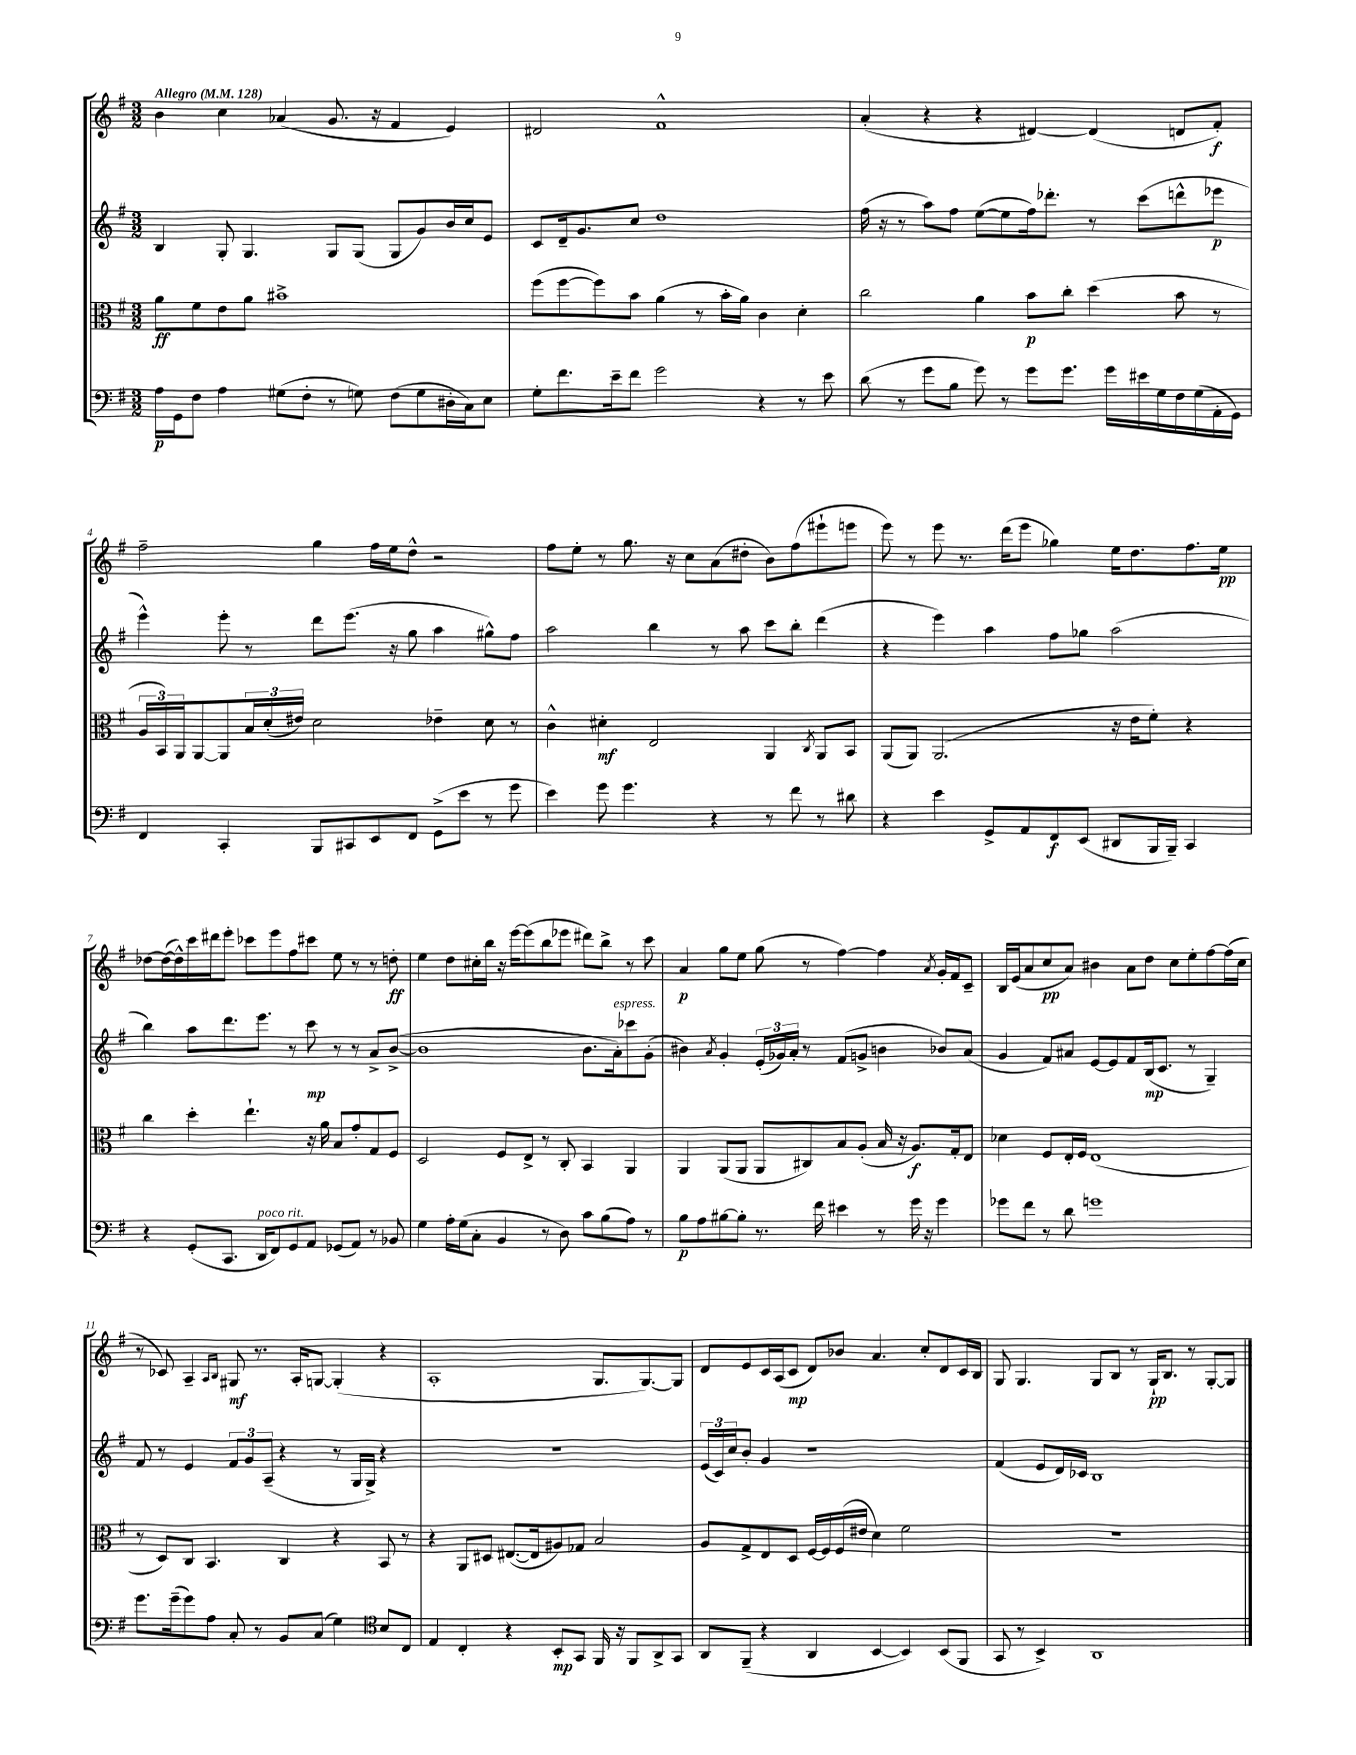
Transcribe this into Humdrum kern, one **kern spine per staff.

**kern	**kern	**kern	**kern
*staff4	*staff3	*staff2	*staff1
*clefF4	*clefC3	*clefG2	*clefG2
*k[f#]	*k[f#]	*k[f#]	*k[f#]
*M3/2	*M3/2	*M3/2	*M3/2
*MM128	*MM128	*MM128	*MM128
16A	8a	4B	4b
16GG	.	.	.
8F#	8f#	.	.
4A	8e	8G'	4cc
.	8a	4.G	.
(8G#	1b#^	.	(4a-
8F#'	.	.	.
8r	.	8G	8.g
8G)	.	(8G	.
.	.	.	16r
(8F#	.	8G	4f#
8G	.	8g)	.
16D#'	.	16b	4e)
16C)	.	16cc	.
8E	.	8e	.
=	=	=	=
8G'	(8ff#	8c	2d#
8.f#	[8ff#	16d~	.
.	.	8.g	.
.	8ff#])	.	.
16e~	.	.	.
8f#	8b	8cc	.
2g	(4a	1dd	1f#^^
.	8r	.	.
.	16b'	.	.
.	16a)	.	.
4r	4c	.	.
8r	4d'	.	.
8e	.	.	.
=	=	=	=
(8d	2cc	(16ff#	(4a'
.	.	16r	.
8r	.	8r	.
8g	.	8aa)	4r
8B	.	8ff#	.
8g)	4a	([8ee	4r
8r	.	8ee]	.
8g	8b	16ff#)	[4d#)
.	.	8.ddd-'	.
8.g	8cc'	.	.
.	(4dd	8r	(4d#]
16g	.	.	.
16e#	.	(8ccc	.
16G	.	.	.
16F#	8b	8ddd^^	8d
(16G	.	.	.
16AA'	8r	8eee-	8f#')
16GG)	.	.	.
=	=	=	=
4FF#	24A	4eee^^)	2ff#~
.	24BB)	.	.
.	24AA	.	.
.	[8AA	.	.
4CC'	8AA]	8eee'	.
.	24B	8r	.
.	(24d'	.	.
.	24e#)	.	.
8BBB	2d	8ddd	4gg
8CC#	.	(8.eee	.
8EE	.	.	16ff#
.	.	16r	16ee
8FF#	.	8gg	8dd^^
(8GG^	4e-~	4aa	2r
8e	.	.	.
8r	8d	8gg#^^)	.
8g	8r	8ff#	.
=	=	=	=
4e)	4c^^	2aa	8ff#
.	.	.	8ee'
8g	4d#'	.	8r
4.g	.	.	8.gg
.	2E	4bb	.
.	.	.	16r
.	.	.	8cc
4r	.	8r	(8a
.	.	8aa	8dd#'
8r	4AA	8ccc	8b)
8f#	.	8bb'	(8ff#
.	8qC	.	.
8r	8AA	(4ddd	8eee#`
8d#	8BB	.	8eee
=	=	=	=
4r	(8AA	4r	8eee)
.	8AA)	.	8r
4e	(2.AA	4eee)	8eee
.	.	.	8.r
8GG^	.	4aa	.
.	.	.	(16ddd
8AA	.	.	8eee
8FF#	.	8ff#	4gg-)
(8EE	.	8gg-	.
8DD#	16r	(2aa	16ee
.	16e	.	8.dd
16BBB	8f#')	.	.
16BBB~)	.	.	.
4CC	4r	.	8.ff#
.	.	.	16ee
=	=	=	=
4r	4cc	4bb)	[8dd-
.	.	.	(16dd-_
.	.	.	16dd-^^])
(8GG'	4dd'	8aa	16ccc
.	.	.	16ddd#
8.CC	.	8.ddd	8eee'
.	4.ee`	.	8ccc-
16DD	.	8.eee	.
8FF#)	.	.	8eee
8GG	.	8r	8ff#
8AA	16r	8ccc	8ccc#
.	16a	.	.
(8GG-	8B	8r	8ee
8AA)	8g'	8r	8r
8r	8G	8a^	8r
8BB-	8F#	([8b^	8dd'
=	=	=	=
4G	2D	1b]	4ee
16A'	.	.	8dd
(16G	.	.	.
8C'	.	.	16cc#'
.	.	.	16bb
4BB	8F#	.	16r
.	.	.	[16eee
.	8E^	.	(8eee]
8r	8r	.	8bb
8D)	8C'	.	8eee-
8c	4BB	8.b	8ddd#)
(8B	.	.	8bb^
.	.	16a')	.
8A)	4AA	8ccc-	8r
8r	.	(8g'	8ccc
=	=	=	=
8B	4AA	4b#)	4a
8A	.	.	.
.	.	8qa	.
[8B#	(8AA	4g'	8gg
8B#']	8AA	.	8ee
8.r	8AA	(24e'	(8gg
.	.	24g-)	.
.	.	24a'	.
.	8C#)	8r	8r
16f#	.	.	.
4e#	8B	(8f#	[4ff#)
.	(8A'	8g^	.
8r	16B	4b	4ff#]
.	16r	.	.
16g	8.A)	.	.
16r	.	.	.
.	.	.	8qa
4g	.	8b-)	16g'
.	16G'	.	16f#
.	8E	(8a	8c~
=	=	=	=
8g-	4d-	4g	16B
.	.	.	(16e
8f#	.	.	8a
8r	8F#	8f#)	8cc
8d	16E'	8a#	8a)
.	16F#	.	.
1g	(1E	[8e	4b#
.	.	8e]	.
.	.	8f#	8a
.	.	(16B	8dd
.	.	8.c	.
.	.	.	8cc
.	.	8r	8ee'
.	.	4G~)	[8ff#
.	.	.	(16ff#]
.	.	.	16cc
=	=	=	=
8.g	8r	8f#	8r
.	8D)	8r	8c-)
(16g~	.	.	.
8g)	8C	4e	4A~
8A	4.BB	.	.
.	.	.	16qqA
.	.	.	16qqB
8C'	.	12f#	8G#
.	.	12g	.
8r	.	.	8.r
.	.	(12A~	.
8BB	4C	4r	.
.	.	.	16A'
(8C	.	.	[8G
4G)	4r	8r	(4G']
.	.	16G	.
.	.	16G^)	.
*clefC4	*	*	*
8B	8BB	4r	4r
8C	8r	.	.
=	=	=	=
4E	4r	1.r	1A'
4C'	8AA	.	.
.	8D#	.	.
4r	([8.E#	.	.
.	16E#]	.	.
8BB'	8A#)	.	.
8GG	8G-	.	.
16FF#	2B	.	8.G
16r	.	.	.
8FF#	.	.	.
.	.	.	[8.G)
8AA^	.	.	.
8GG	.	.	8G]
=	=	=	=
8AA	8A	(24e	8d
.	.	24c)	.
.	.	24cc	.
(8FF#~	8G^	8b'	8e
4r	8E	4g	16c
.	.	.	(16A
.	8D	.	8c
4AA	[16F#	1r	8d)
.	16F#]	.	.
.	(16F#	.	8b-
.	16e#	.	.
[4BB	4d)	.	4.a
4BB])	2f#	.	.
.	.	.	8cc'
(8BB	.	.	8d
8FF#	.	.	16c
.	.	.	16B
=	=	=	=
8GG	1.r	(4f#	8G
8r	.	.	4.G
4BB^)	.	8e	.
.	.	16d)	.
.	.	16c-	.
1AA	.	1B	8G
.	.	.	8B
.	.	.	8r
.	.	.	16G`
.	.	.	8.B
.	.	.	8r
.	.	.	[8G'
.	.	.	8G]
==	==	==	==
*-	*-	*-	*-
